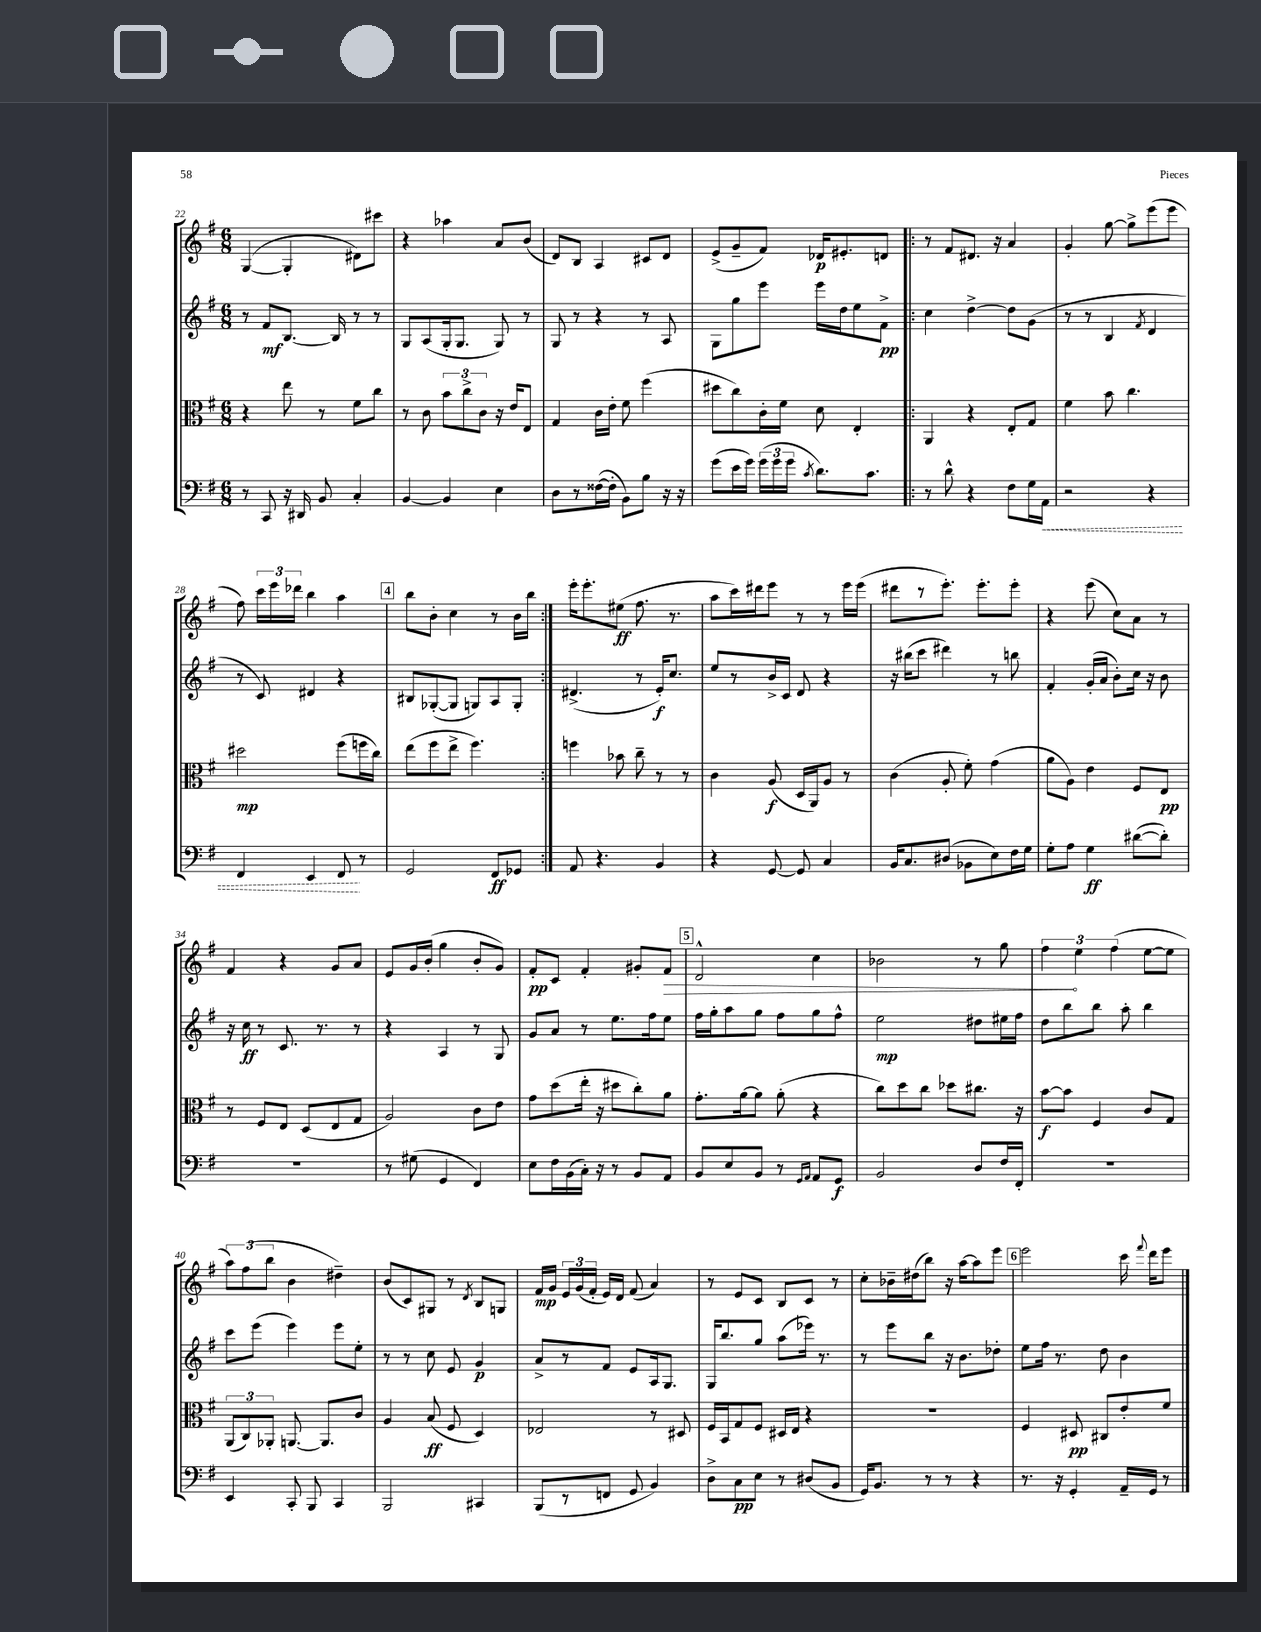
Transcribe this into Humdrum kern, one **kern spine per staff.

**kern	**kern	**kern	**kern
*staff4	*staff3	*staff2	*staff1
*clefF4	*clefC3	*clefG2	*clefG2
*k[f#]	*k[f#]	*k[f#]	*k[f#]
*M6/8	*M6/8	*M6/8	*M6/8
8r	4r	8r	([4G
8CC	.	8f#	.
16r	8ee	[8.B	4G']
16DD#	.	.	.
8BB	8r	.	.
.	.	16B]	.
4C'	8f#	8r	8d#)
.	8cc	8r	8ccc#
=	=	=	=
[4BB	8r	8G	4r
.	8c	(8A	.
4BB]	12b	16G'	4aa-
.	.	8.G	.
.	12cc^	.	.
.	12c	.	.
4E	16r	8G)	8a
.	16e	.	.
.	8E	8r	(8b
=	=	=	=
8D	4G	8G	8d)
8r	.	8r	8B
([16F##	16c	4r	4A
16F##']	16e'	.	.
8BB)	8f#	.	.
8B	(4ff#	8r	8c#
16r	.	8A	8d
16r	.	.	.
=	=	=	=
(8g	8dd#	8G	(8e^
16e	8cc)	8gg	8g~
16g)	.	.	.
(24g	16c'	8eee	8f#)
24g	.	.	.
.	16f#	.	.
24g	.	.	.
8qc	.	.	.
8.d)	8d	16eee	16d-
.	.	16dd	8.e#'
.	4E'	8ee	.
8.c	.	.	.
.	.	8f#^	8d
=!|:	=!|:	=!|:	=!|:
8r	4AA	4cc	8r
8d^^	.	.	8f#
4r	4r	[4dd^	8.d#
.	.	.	16r
8F#	8E'	8dd]	4a
16G	8G	(8g	.
16AA	.	.	.
=	=	=	=
2r	4f#	8r	4g'
.	.	8r	.
.	8b	4B	[8gg
.	4.cc	.	8gg^]
.	.	8qf#	.
4r	.	4d	(8eee
.	.	.	8eee
=	=	=	=
4FF#	2dd#	8r	8ff#)
.	.	8c)	24ccc
.	.	.	24eee
.	.	.	24ddd-
4EE	.	4d#	4bb
8FF#	(8ff#	4r	4aa
8r	16ff	.	.
.	16cc)	.	.
=	=	=	=
2GG	(8ee	8B#	8bb
.	8ff#	([8G-'	8b'
.	8ee^	8G-]	4cc
.	4.ff#)	8G)	.
8FF#	.	8A	8r
8GG-	.	8G'	16b
.	.	.	16bb
=:|!	=:|!	=:|!	=:|!
8AA	4ff	(4.d#^	16eee'
.	.	.	8.eee'
4.r	.	.	.
.	8b-	.	(8ee#
.	8cc~	8r	8.ff#
4BB	8r	16e')	.
.	.	8.cc	8.r
.	8r	.	.
=	=	=	=
4r	4c	8ee	8aa
.	.	8r	16ccc)
.	.	.	16ddd#
[8GG	(8A	16b^	8eee
.	.	16c	.
8GG]	16D	8d	8r
.	16AA)	.	.
4C	8A	4r	8r
.	8r	.	16eee
.	.	.	(16eee
=	=	=	=
16BB	(4c	16r	8ddd#
8.C	.	(16bb#	.
.	.	8ccc	8r
(8D#	8A'	4ddd#)	8.eee')
8BB-	8f#')	.	.
.	.	.	8.eee'
8E)	(4g	8r	.
16F#	.	8bb	8eee'
16G	.	.	.
=	=	=	=
8G'	8a	4f#'	4r
8A	8A)	.	.
4G	4e	(16g'	(8eee
.	.	16a	.
.	.	8b')	8cc)
([8d#	8F#	16cc	8a
.	.	16r	.
8d#'])	8E	8b	8r
=	=	=	=
2.r	8r	16r	4f#
.	.	16cc	.
.	8F#	8r	.
.	8E	8.c	4r
.	(8D	.	.
.	.	8.r	.
.	8E	.	8g
.	8G	8r	8a
=	=	=	=
8r	2A)	4r	8e
(8G#	.	.	16g
.	.	.	(16b'
4GG	.	4A	4gg
4FF#)	8c	8r	8b'
.	8e	8G	8g)
=	=	=	=
8E	8g	8g	8f#'
16F#	(8dd	8a	8c
(16BB	.	.	.
16C')	16ee'	8r	4f#'
16r	16r	.	.
8r	8dd#	8.ee	.
8BB	8cc')	.	8g#'
.	.	16ff#	.
8AA	8a	8ee	8f#
=	=	=	=
8BB	8.g'	16ff#	2d^^
.	.	16gg'	.
8E	.	8aa	.
.	[16a	.	.
8BB	8a]	8gg	.
8r	(8a'	8ff#	.
16qqGG	.	.	.
16qqAA	.	.	.
8AA	4r	8gg	4cc
8GG	.	8ff#^^	.
=	=	=	=
2BB	8cc)	2ee	2b-
.	8dd	.	.
.	8cc	.	.
.	8dd-	.	.
8D	8.cc#	8dd#	8r
16F#	.	16ee#	8gg
16FF#'	16r	16ff#	.
=	=	=	=
2.r	[8b	8dd	6ff#
.	8b]	8bb	.
.	.	.	6ee
.	4F#	8bb	.
.	.	.	(6ff#
.	.	8aa'	.
.	8c	4bb	[8ee
.	8G	.	8ee]
=	=	=	=
4EE	(12AA	8ccc	12aa)
.	12C)	.	(12ff#
.	.	(8eee	.
.	12AA-'	.	12bb
8CC'	[8.AA	4eee)	4b
8BBB	.	.	.
.	8.AA]	.	.
4CC	.	8eee	4dd#~)
.	8c	8ee'	.
=	=	=	=
2BBB	4A	8r	(8b
.	.	8r	8c)
.	(8B	8cc	8G#
.	8F#	8e	8r
.	.	.	8qd
4CC#	4D)	4g	8B
.	.	.	8G
=	=	=	=
(8BBB	2E-	8a^	16f#
.	.	.	16g
8r	.	8r	24e
.	.	.	(24g
.	.	.	24f#'
8FF	.	8f#	16e)
.	.	.	16d
8GG	.	8e	(8f#
4BB)	8r	16A	4a)
.	.	8.G	.
.	8D#	.	.
=	=	=	=
8D^	16F#	16G	8r
.	16BB	8.bb	.
8C	8G	.	8e
8E	8F#	8gg	8c
8r	16D#	(8aa	8B
.	16E	.	.
(8D#	4r	16eee-)	8c
.	.	8.r	.
8BB	.	.	8r
=	=	=	=
16GG)	2.r	8r	8cc'
8.BB	.	.	.
.	.	8eee	16b-~
.	.	.	(16dd#
8r	.	8bb	8bb)
8r	.	16r	16r
.	.	8.b	[16aa
4r	.	.	8aa]
.	.	8dd-'	8eee
=	=	=	=
8.r	4F#	8ee	2eee
.	.	16ff#	.
16r	.	8.r	.
4GG'	8D#	.	.
.	8C#	8dd	.
16AA~	8e'	4b	16ccc
.	.	.	8qqfff#
16GG	.	.	16ddd
8r	8f#	.	8eee
==	==	==	==
*-	*-	*-	*-
